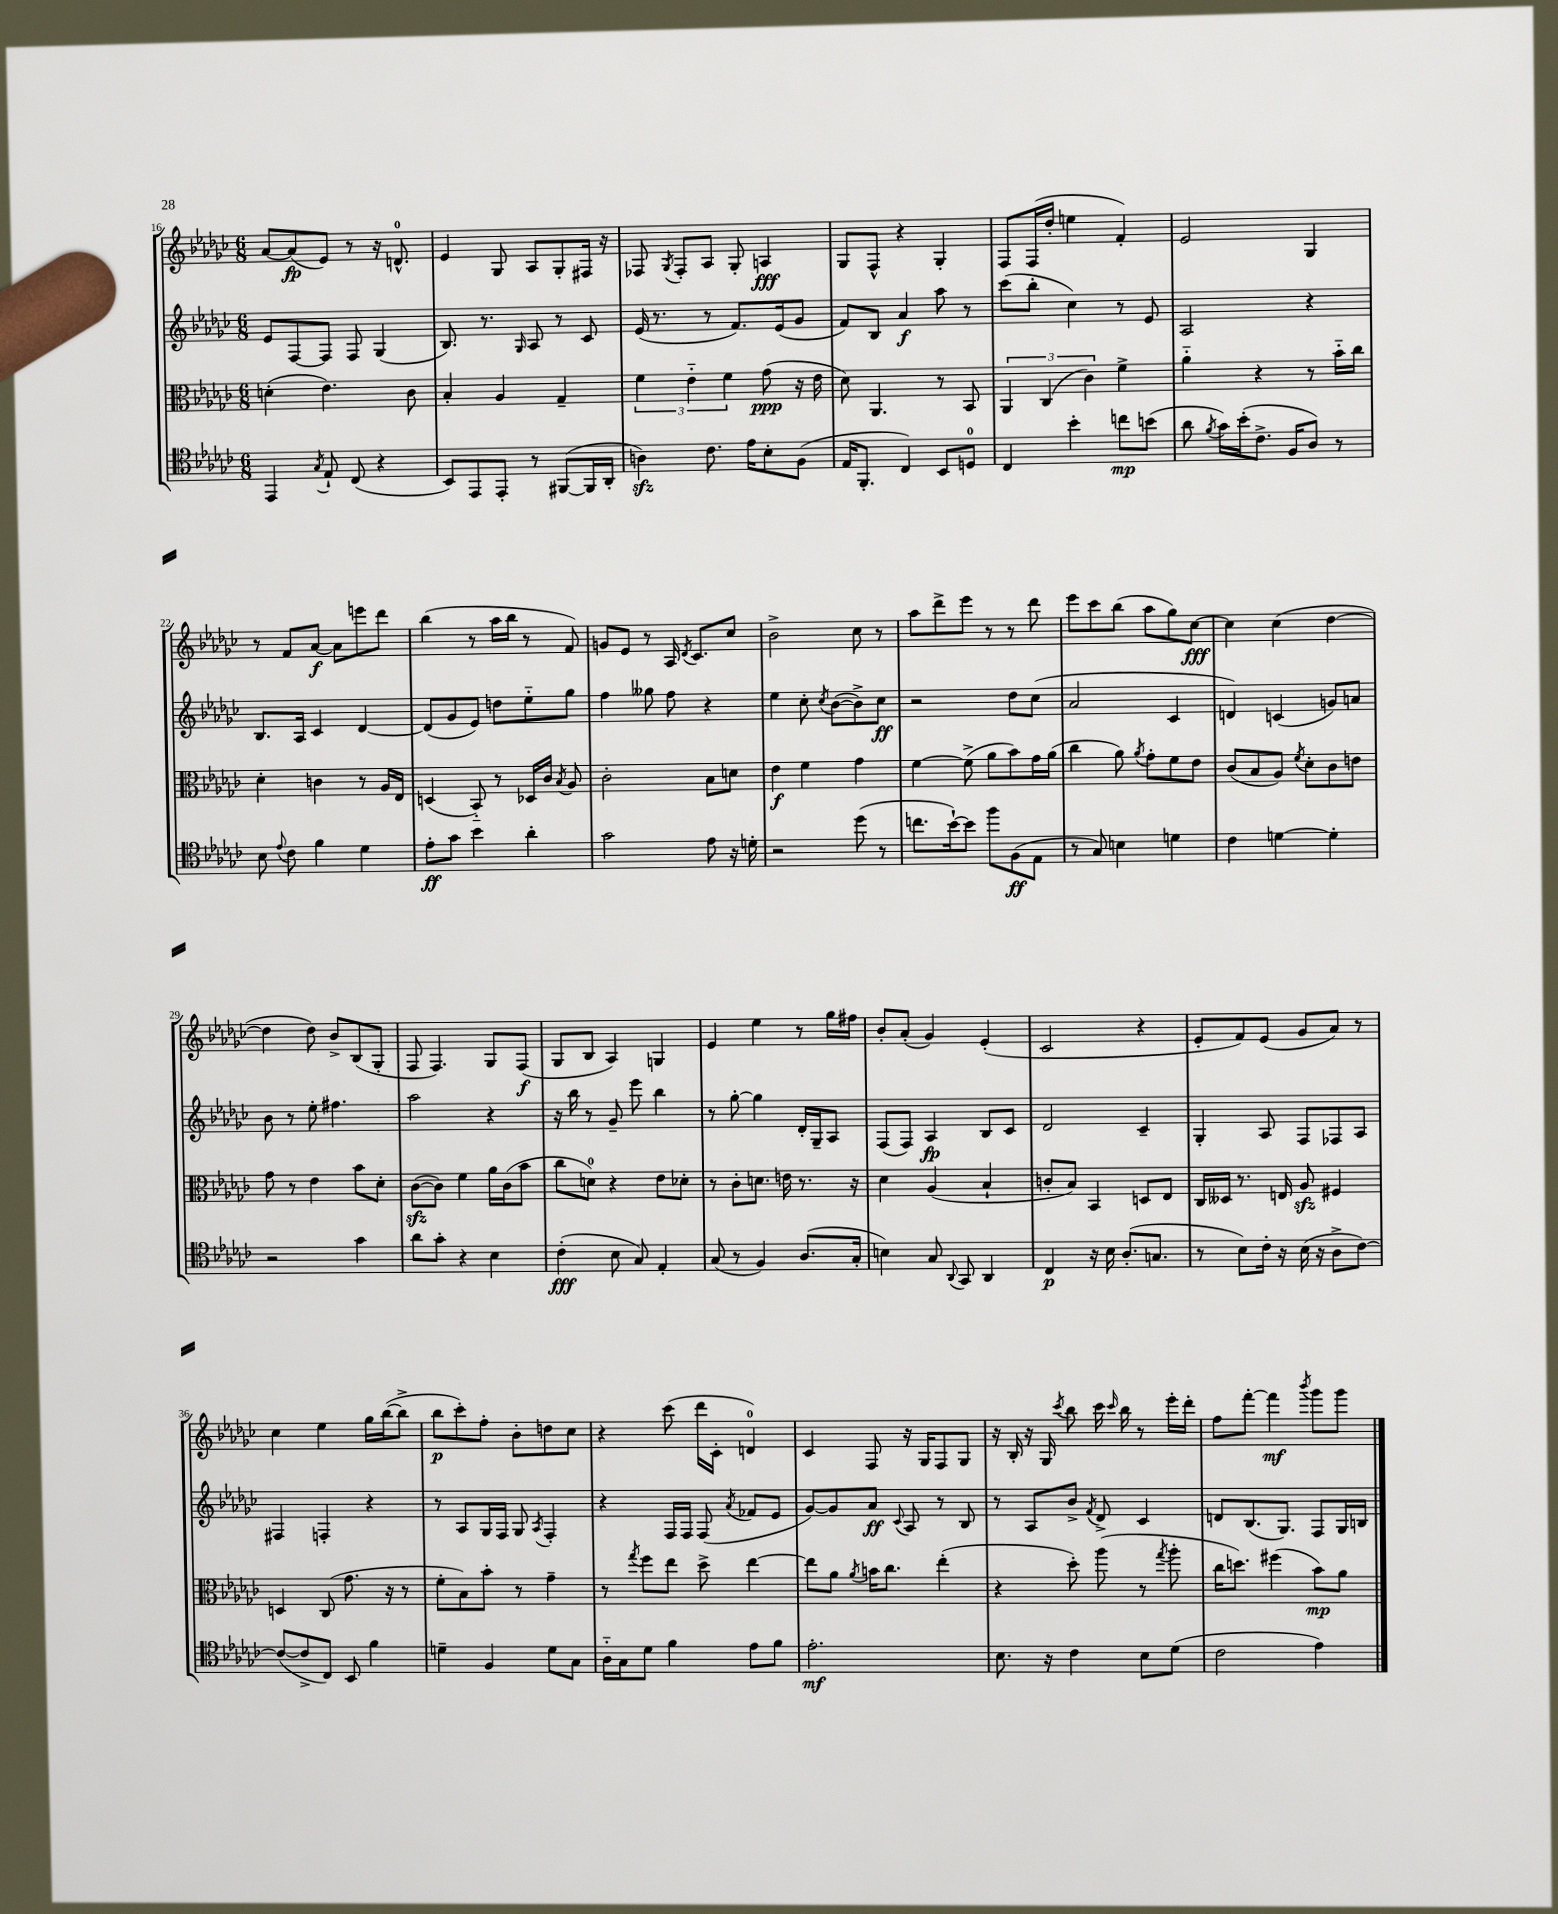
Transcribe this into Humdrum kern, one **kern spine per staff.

**kern	**dynam	**kern	**dynam	**kern	**dynam	**kern	**dynam
*part4	*part4	*part3	*part3	*part2	*part2	*part1	*part1
*staff4	*staff4	*staff3	*staff3	*staff2	*staff2	*staff1	*staff1
*clefC4	*	*clefC3	*	*clefG2	*	*clefG2	*
*k[b-e-a-d-g-c-]	*	*k[b-e-a-d-g-c-]	*	*k[b-e-a-d-g-c-]	*	*k[b-e-a-d-g-c-]	*
*M6/8	*	*M6/8	*	*M6/8	*	*M6/8	*
=16	=16	=16	=16	=16	=16	=16	=16
4EE-/	.	(4dn'\	.	8e-/L	.	[8a-/L	.
.	.	.	.	[8F/	.	(8a-/]	fp
8qG-/	.	.	.	.	.	.	.
8E-`/	.	4.e-\)	.	8F/J]	.	8e-/J)	.
(8C-/	.	.	.	8F/	.	8r	.
4r	.	.	.	(4G-/	.	16r	.
.	.	.	.	.	.	8.dn^^/	.
.	.	8c-\	.	.	.	.	.
=17	=17	=17	=17	=17	=17	=17	=17
8BB-/L)	.	4B-'/	.	8.B-/)	.	4e-/	.
8EE-/	.	.	.	.	.	.	.
.	.	.	.	8.r	.	.	.
8EE-'/J	.	4A-/	.	.	.	8G-/	.
.	.	.	.	16qqG-/	.	.	.
8r	.	.	.	8A-/	.	8A-/L	.
([8FF#X/L	.	4G-~/	.	8r	.	8G-'/	.
16FF#/L]	.	.	.	8c-/	.	16F#X/Jk	.
16AA-'/JJ	.	.	.	.	.	16r	.
=18	=18	=18	=18	=18	=18	=18	=18
4Anzz\)	.	6f\	.	(16e-/	.	8F-X/	.
.	.	.	.	8.r	.	.	.
.	.	.	.	.	.	8qG-/	.
.	.	.	.	.	.	8F-'/L	.
.	.	6e-\	.	.	.	.	.
8.c-\	.	.	.	8r	.	8A-/J	.
.	.	6f\	.	.	.	.	.
.	.	.	.	8.f/L)	.	8G-'/	.
16e-\KL	.	.	.	.	.	.	.
8B-'\	.	(8g-\	ppp	.	.	4An/	fff
.	.	.	.	(16e-/k	.	.	.
(8F\J	.	16r	.	8g-/J	.	.	.
.	.	16e-\	.	.	.	.	.
=19	=19	=19	=19	=19	=19	=19	=19
16E-/KL	.	8d-\)	.	8f/L)	.	8G-/L	.
8.FF'/J	.	.	.	.	.	.	.
.	.	4.AA-/	.	8B-/J	.	8F^^/J	.
4C-/)	.	.	.	4a-/	f	4r	.
8BB-/L	.	8r	.	8aa-\	.	4G-'/	.
8Dn/J	.	8BB-/	.	8r	.	.	.
=20	=20	=20	=20	=20	=20	=20	=20
4C-/	.	6AA-/	.	(8ccc-\L	.	8F/L	.
.	.	.	.	8bb-'\J	.	(16F/L	.
.	.	(6C-/	.	.	.	.	.
.	.	.	.	.	.	16dd-'/JJ	.
4b-'\	.	.	.	4cc-\)	.	4een\	.
.	.	6c-\)	.	.	.	.	.
8ccn\L	mp	4f^\	.	8r	.	4f'/)	.
(8bn\J	.	.	.	8e-/	.	.	.
=21	=21	=21	=21	=21	=21	=21	=21
8a-\	.	4a-\	.	2A-/	.	2e-/	.
8qf/	.	.	.	.	.	.	.
16g-\LL)	.	.	.	.	.	.	.
(16b-'\J	.	.	.	.	.	.	.
8.c-^\J	.	4r	.	.	.	.	.
16F/KL	.	.	.	.	.	.	.
8A-/J)	.	8r	.	4r	.	4G-/	.
8r	.	16b-\LL	.	.	.	.	.
.	.	16cc-\JJ	.	.	.	.	.
!!LO:LB:g=z
=22	=22	=22	=22	=22	=22	=22	=22
8B-\	.	4d-'\	.	8.B-/L	.	8r	.
8qqe-/	.	.	.	.	.	.	.
8c-\	.	.	.	.	.	8f/L	.
.	.	.	.	16A-/Jk	.	.	.
4f\	.	4cn\	.	4c-/	.	[8a-/J	f
.	.	.	.	.	.	8a-\L]	.
4d-\	.	8r	.	[4d-/	.	8eeen\	.
.	.	16A-/LL	.	.	.	8ddd-\J	.
.	.	16E-/JJ	.	.	.	.	.
=23	=23	=23	=23	=23	=23	=23	=23
8e-'\L	ff	(4Dn/	.	(8d-/L]	.	(4bb-\	.
8g-\J	.	.	.	8g-/	.	.	.
4b-\	.	8BB-/)	.	8e-/J)	.	8r	.
.	.	8r	.	8ddn\L	.	16aa-\LL	.
.	.	.	.	.	.	16bb-\JJ	.
4a-'\	.	16D-X/LL	.	8ee-\	.	8r	.
.	.	16c-/JJ	.	.	.	.	.
.	.	8qB-/	.	.	.	.	.
.	.	8A-/	.	8gg-\J	.	8f/)	.
=24	=24	=24	=24	=24	=24	=24	=24
2g-\	.	2c-'\	.	4ff\	.	8gn/L	.
.	.	.	.	.	.	8e-/J	.
.	.	.	.	8gg--X\	.	8r	.
.	.	.	.	8ff\	.	16A-/	.
.	.	.	.	.	.	8qd-/	.
.	.	.	.	.	.	8.c-/L	.
8e-\	.	8B-\L	.	4r	.	.	.
16r	.	8dn\J	.	.	.	8cc-/J	.
16dn'\	.	.	.	.	.	.	.
=25	=25	=25	=25	=25	=25	=25	=25
2r	.	4e-\	f	4ee-\	.	2b-^\	.
.	.	4f\	.	8cc-'\	.	.	.
.	.	.	.	8qcc-/	.	.	.
.	.	.	.	([8b-\L	.	.	.
(8dd-\	.	4g-\	.	8b-^\])	.	8cc-\	.
8r	.	.	.	8cc-\J	ff	8r	.
=26	=26	=26	=26	=26	=26	=26	=26
8.ccn\L	.	[4f\	.	2r	.	8aa-\L	.
.	.	.	.	.	.	8ddd-^\	.
[16b-`\k)	.	.	.	.	.	.	.
8b-\J]	.	(8f^\]	.	.	.	8eee-\J	.
8ff\L	.	8a-\L	.	.	.	8r	.
(8F\	ff	8b-\)	.	8dd-\L	.	8r	.
8E-\J	.	16g-\L	.	(8cc-\J	.	8ddd-\	.
.	.	(16a-\JJ	.	.	.	.	.
=27	=27	=27	=27	=27	=27	=27	=27
8r	.	4cc-\	.	2a-/	.	8eee-\L	.
8G-/)	.	.	.	.	.	8ccc-\	.
4Bn\	.	8a-\)	.	.	.	(8bb-\J	.
.	.	8qa-/	.	.	.	.	.
.	.	8g-'\L	.	.	.	8aa-\L	.
4dn\	.	8f\	.	4c-/	.	8gg-\)	.
.	.	8e-\J	.	.	.	[8cc-\J	fff
=28	=28	=28	=28	=28	=28	=28	=28
4c-\	.	(8c-/L	.	4dn/)	.	4cc-\]	.
.	.	8B-/	.	.	.	.	.
[4dn\	.	8A-/J)	.	(4cn/	.	(4cc-\	.
.	.	8qf/	.	.	.	.	.
.	.	8d-'\L	.	.	.	.	.
4d'\]	.	8c-\	.	8gn/L)	.	[4dd-\	.
.	.	8en\J	.	8an/J	.	.	.
!!LO:LB:g=z
=29	=29	=29	=29	=29	=29	=29	=29
2r	.	8g-\	.	8b-\	.	4dd-\]	.
.	.	8r	.	8r	.	.	.
.	.	4e-\	.	8ee-'\	.	8dd-\)	.
.	.	.	.	4.ff#X\	.	8b-^/L	.
4g-\	.	8b-\L	.	.	.	(8B-/	.
.	.	8d-'\J	.	.	.	8G-'/J	.
=30	=30	=30	=30	=30	=30	=30	=30
8a-\L	.	([8c-zz\L	.	2aa-\	.	8F/	.
8g-'\J	.	8c-\J])	.	.	.	4.F/)	.
4r	.	4f\	.	.	.	.	.
4B-\	.	16a-\LL	.	4r	.	8G-/L	.
.	.	(16c-\J	.	.	.	.	.
.	.	8b-\J	.	.	.	(8F/J	f
=31	=31	=31	=31	=31	=31	=31	=31
(4c-'\	fff	8cc-\L	.	16r	.	8G-/L	.
.	.	.	.	16bb-\	.	.	.
.	.	8dn\J)	.	8r	.	8B-/J	.
8B-\	.	4r	.	8g-~/	.	4A-/)	.
8G-/)	.	.	.	8eee-\	.	.	.
4E-'/	.	8e-\L	.	4bb-\	.	4Gn/	.
.	.	8d-X'\J	.	.	.	.	.
=32	=32	=32	=32	=32	=32	=32	=32
(8G-/	.	8r	.	8r	.	4e-/	.
8r	.	8c-'\L	.	[8gg-'\	.	.	.
4F/)	.	8.dn\J	.	4gg-\]	.	4ee-\	.
.	.	16en\	.	.	.	.	.
(8.A-/L	.	8.r	.	16d-'/LL	.	8r	.
.	.	.	.	16G-~/J	.	.	.
.	.	.	.	8A-/J	.	16gg-\LL	.
16G-'/Jk	.	16r	.	.	.	16ff#X\JJ	.
=33	=33	=33	=33	=33	=33	=33	=33
4Bn\)	.	4d-\	.	(8F/L	.	8b-'/L	.
.	.	.	.	8F/J)	.	(8a-'/J	.
8G-/	.	(4A-/	.	4A-/	fp	4g-/)	.
8qqAA-/	.	.	.	.	.	.	.
8GG-/	.	.	.	.	.	.	.
4AA-/	.	4B-`/	.	8B-/L	.	(4e-'/	.
.	.	.	.	8c-/J	.	.	.
=34	=34	=34	=34	=34	=34	=34	=34
4C-/	p	8cn'/L	.	2d-/	.	2c-/	.
.	.	8B-/J)	.	.	.	.	.
16r	.	4BB-/	.	.	.	.	.
16B-\	.	.	.	.	.	.	.
(8.A-'/L	.	.	.	.	.	.	.
.	.	8Dn/L	.	4c-~/	.	4r	.
8.Gn/J	.	.	.	.	.	.	.
.	.	8E-/J	.	.	.	.	.
=35	=35	=35	=35	=35	=35	=35	=35
8r	.	16C-/LL	.	4G-'/	.	8e-'/L	.
.	.	16D--X/JJ	.	.	.	.	.
8B-\L)	.	8.r	.	.	.	8f/)	.
16c-'\Jk	.	.	.	8A-/	.	(8e-/J	.
16r	.	16En/	.	.	.	.	.
(16B-\	.	8A-zz/	.	8F/L	.	8g-/L	.
16r	.	.	.	.	.	.	.
8A-^\L	.	4F#X/	.	8F-X/	.	8a-/J)	.
[8c-\J)	.	.	.	8A-/J	.	8r	.
!!LO:LB:g=z
=36	=36	=36	=36	=36	=36	=36	=36
(8c-/L_	.	4Dn/	.	4F#X/	.	4cc-\	.
8c-^/]	.	.	.	.	.	.	.
8C-/J)	.	(8C-/	.	4Fn'/	.	4ee-\	.
8BB-/	.	8.g-\	.	.	.	.	.
4f\	.	.	.	4r	.	16gg-\LL	.
.	.	16r	.	.	.	([16bb-\J	.
.	.	8r	.	.	.	8bb-^\J]	.
=37	=37	=37	=37	=37	=37	=37	=37
4dn~\	.	8f'\L	.	8r	.	8bb-\L	p
.	.	8B-\)	.	8A-/L	.	8ccc-'\)	.
4F/	.	8b-'\J	.	16G-/L	.	8ff'\J	.
.	.	.	.	16F/JJ	.	.	.
.	.	8r	.	8G-/	.	8b-'\L	.
.	.	.	.	8qA-/	.	.	.
8d\L	.	4g-~\	.	4F'/	.	8ddn\	.
8G-\J	.	.	.	.	.	8cc-\J	.
=38	=38	=38	=38	=38	=38	=38	=38
16A-\LL	.	8r	.	4r	.	4r	.
16G-\J	.	.	.	.	.	.	.
.	.	8qgg-/	.	.	.	.	.
8d-\J	.	8ff\L	.	.	.	.	.
4f\	.	8ee-\J	.	16F/LL	.	(8ccc-\	.
.	.	.	.	16F/JJ	.	.	.
.	.	8dd-^\	.	(8F/	.	16ddd-\LL	.
.	.	.	.	.	.	16c-'\JJ	.
.	.	.	.	8qa-/	.	.	.
8e-\L	.	[4ee-\	.	8f-X/L	.	4dn/)	.
8f\J	.	.	.	8e-/J	.	.	.
=39	=39	=39	=39	=39	=39	=39	=39
2.e-'\	mf	8ee-\L]	.	[8g-/L)	.	4c-/	.
.	.	8a-\J	.	8g-/]	.	.	.
.	.	8qa-/	.	.	.	.	.
.	.	16bn\KL	.	8a-/J	ff	8F/	.
.	.	8.cc-\J	.	.	.	.	.
.	.	.	.	8qqc-/	.	.	.
.	.	.	.	8A-/	.	16r	.
.	.	.	.	.	.	16G-/KL	.
.	.	(4ee-'\	.	8r	.	8F/	.
.	.	.	.	8B-/	.	8G-/J	.
=40	=40	=40	=40	=40	=40	=40	=40
8.B-\	.	4r	.	8r	.	16r	.
.	.	.	.	.	.	16B-'/	.
.	.	.	.	8A-/L	.	16r	.
16r	.	.	.	.	.	16G-/	.
.	.	.	.	.	.	8qccc-/	.
4c-\	.	8dd-'\)	.	8b-^/J	.	8bb-\	.
.	.	.	.	8qf/	.	.	.
.	.	(8aa-\	.	8d-^/	.	16ccc-\	.
.	.	.	.	.	.	16qqccc-/	.
.	.	.	.	.	.	16bb-\	.
8B-\L	.	8r	.	4c-/	.	8r	.
.	.	8qgg-/	.	.	.	.	.
(8d-\J	.	8aa-'\	.	.	.	16eee-'\LL	.
.	.	.	.	.	.	16ddd-'\JJ	.
=41	=41	=41	=41	=41	=41	=41	=41
2c-\	.	16cc-\KL	.	8dn/L	.	8ff\L	.
.	.	8.ddn\J)	.	.	.	.	.
.	.	.	.	(8.B-/	.	[8fff'\J	.
.	.	(4ff#X\	.	.	.	4fff\]	mf
.	.	.	.	8.G-/J)	.	.	.
.	.	.	.	.	.	8qbbb-/	.
4e-\)	.	8b-\L)	mp	8F/L	.	8ggg-\L	.
.	.	8a-\J	.	16G-/L	.	8ggg-\J	.
.	.	.	.	16Bn/JJ	.	.	.
==	==	==	==	==	==	==	==
*-	*-	*-	*-	*-	*-	*-	*-
